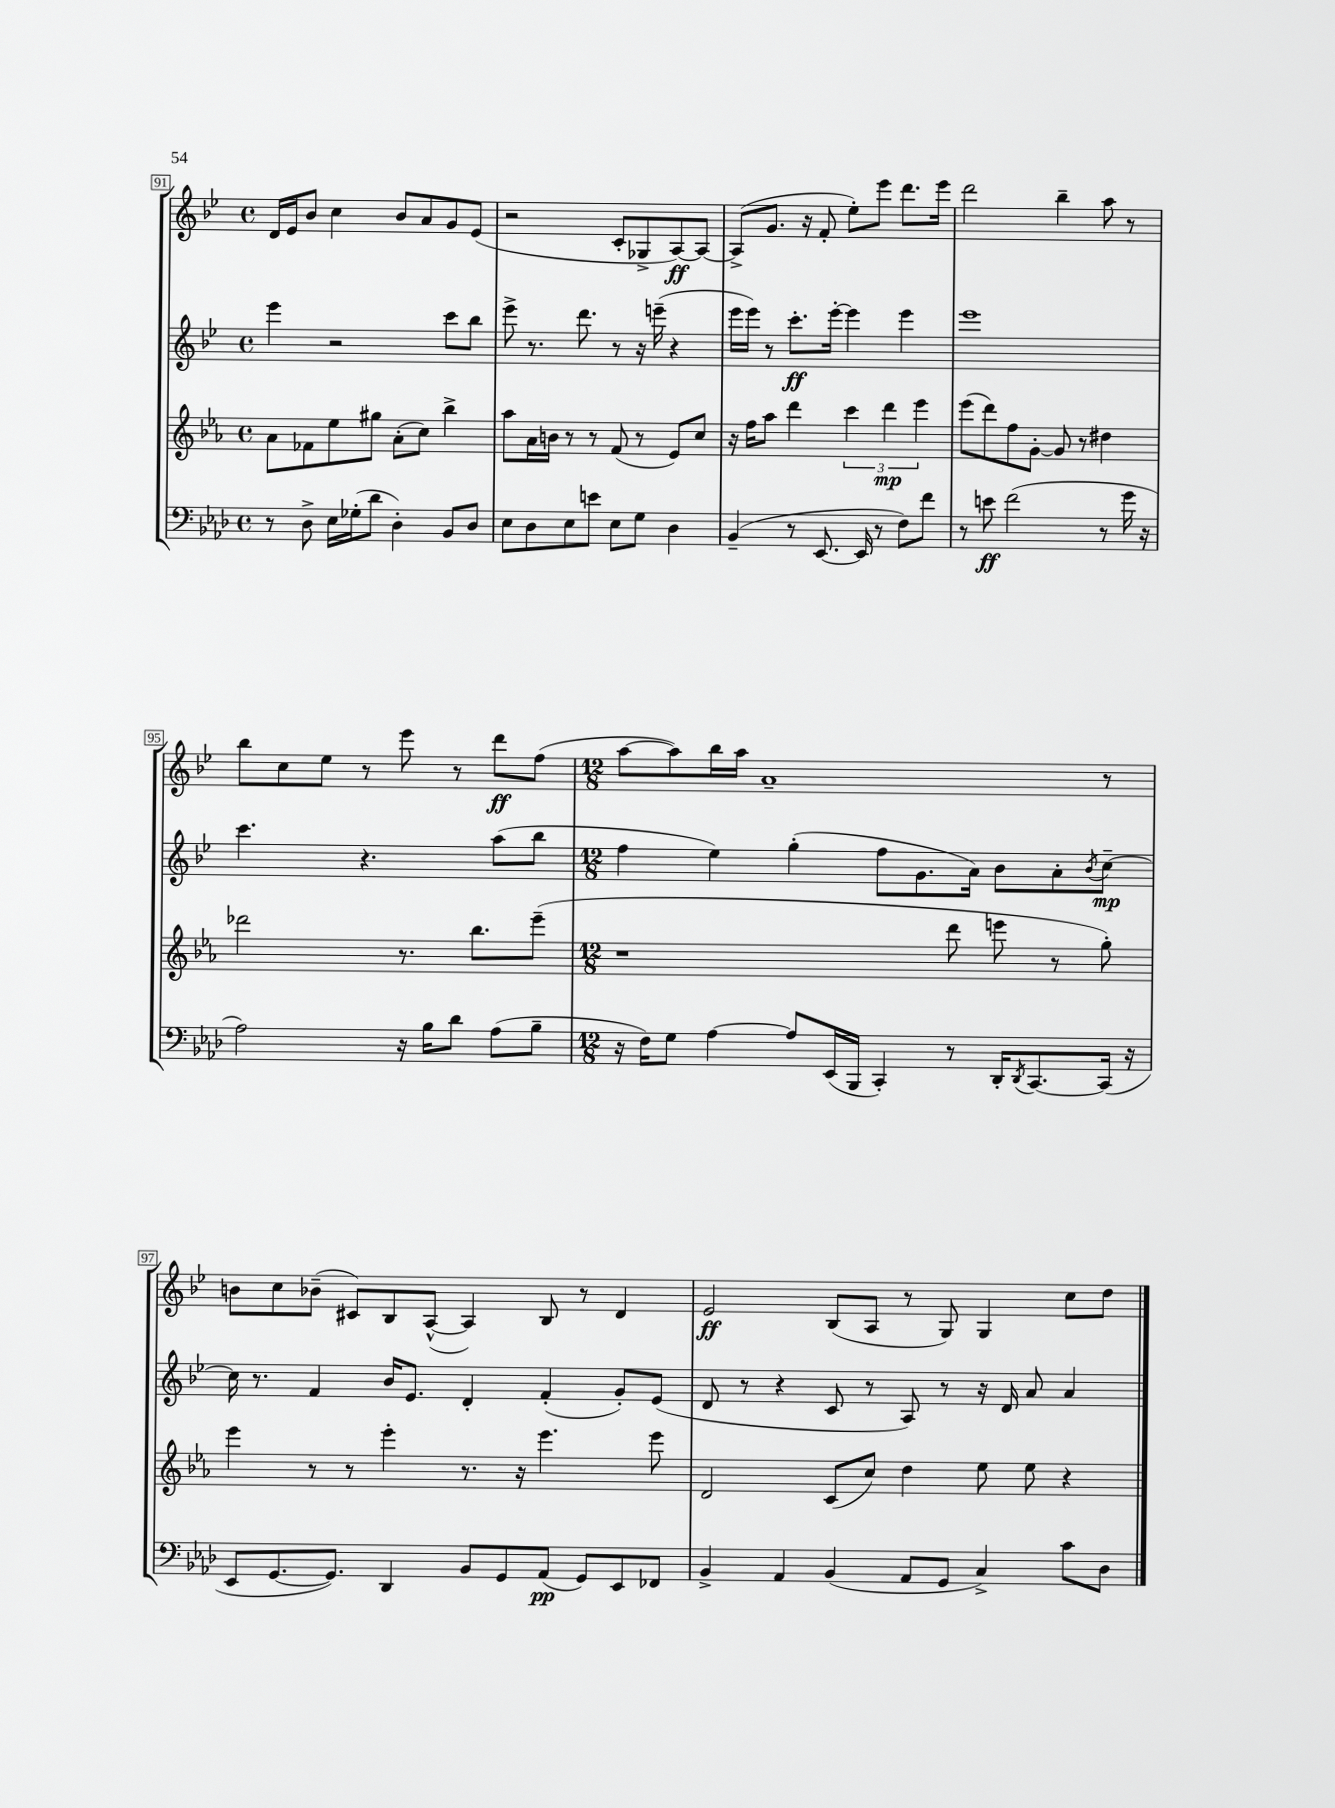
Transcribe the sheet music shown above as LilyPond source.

<<
\new StaffGroup <<
\new Staff = "s0" {
    \clef treble \key bes \major \defaultTimeSignature \time 4/4
    d'16 ees'16 bes'8 c''4 bes'8 a'8 g'8 ees'8( |
    r2 c'8-. ges8-> a8~\ff) a8~ |
    a8->( g'8. r16 f'8-. ees''8-.) ees'''8 d'''8. ees'''16 |
    d'''2 bes''4-- a''8 r8 |
    bes''8 c''8 ees''8 r8 ees'''8 r8 d'''8\ff f''8( |
    \numericTimeSignature \time 12/8 a''8~ a''8) bes''16 a''16 a'1-- r8 |
    b'8 c''8 bes'8--( cis'8) bes8 a8~-^( a4) bes8 r8 d'4 |
    ees'2\ff bes8( a8 r8 g8) g4 c''8 d''8 \bar "|." |
}
\new Staff = "s1" {
    \clef treble \key bes \major \defaultTimeSignature \time 4/4
    ees'''4 r2 c'''8 bes''8 |
    ees'''8-> r8. d'''8. r8 r16 e'''16--( r4 |
    ees'''16 ees'''16) r8 c'''8.-.\ff ees'''16~-. ees'''4 ees'''4 |
    ees'''1 |
    c'''4. r4. a''8( bes''8 |
    \numericTimeSignature \time 12/8 f''4 ees''4) g''4-.( f''8 g'8. a'16) bes'8 a'8-. \acciaccatura { bes'8 } c''8~--\mp |
    c''16 r8. f'4 bes'16 ees'8. d'4-. f'4-.( g'8-.) ees'8( |
    d'8 r8 r4 c'8 r8 a8) r8 r16 d'16 a'8 a'4 \bar "|." |
}
\new Staff = "s2" {
    \clef treble \key ees \major \defaultTimeSignature \time 4/4
    aes'8 fes'8 ees''8 gis''8 aes'8-.( c''8) bes''4-> |
    aes''8 aes'16 b'16 r8 r8 f'8( r8 ees'8) c''8 |
    r16 f''16 aes''8 d'''4 \tuplet 3/2 { c'''4 d'''4\mp ees'''4 } |
    ees'''8( d'''8) f''8 g'8~-. g'8 r8 dis''4 |
    des'''2 r8. bes''8. ees'''8--( |
    \numericTimeSignature \time 12/8 r1 d'''8 e'''8 r8 g''8-.) |
    ees'''4 r8 r8 ees'''4-. r8. r16 ees'''4. ees'''8 |
    d'2 c'8( c''8) d''4 ees''8 ees''8 r4 \bar "|." |
}
\new Staff = "s3" {
    \clef bass \key aes \major \defaultTimeSignature \time 4/4
    r8 des8-> ees16 ges16-.( des'8 des4-.) bes,8 des8 |
    ees8 des8 ees8 e'8 ees8 g8 des4 |
    bes,4--( r8 ees,8.~ ees,16 r8 f8) f'8 |
    r8 e'8\ff f'2( r8 g'16 r16 |
    aes2) r16 bes16 des'8 aes8( bes8-- |
    \numericTimeSignature \time 12/8 r16 f16) g8 aes4~ aes8 ees,16( bes,,16 c,4-.) r8 des,16-. \acciaccatura { des,8 } c,8.~ c,16( r16 |
    ees,8 g,8.~ g,8.) des,4 bes,8 g,8 aes,8\pp( g,8) ees,8 fes,8 |
    bes,4-> aes,4 bes,4( aes,8 g,8 c4->) c'8 des8 \bar "|." |
}
>>
>>
\layout { \context { \Score currentBarNumber = #91 \override BarNumber.stencil = #(make-stencil-boxer 0.1 0.3 ly:text-interface::print) } }
